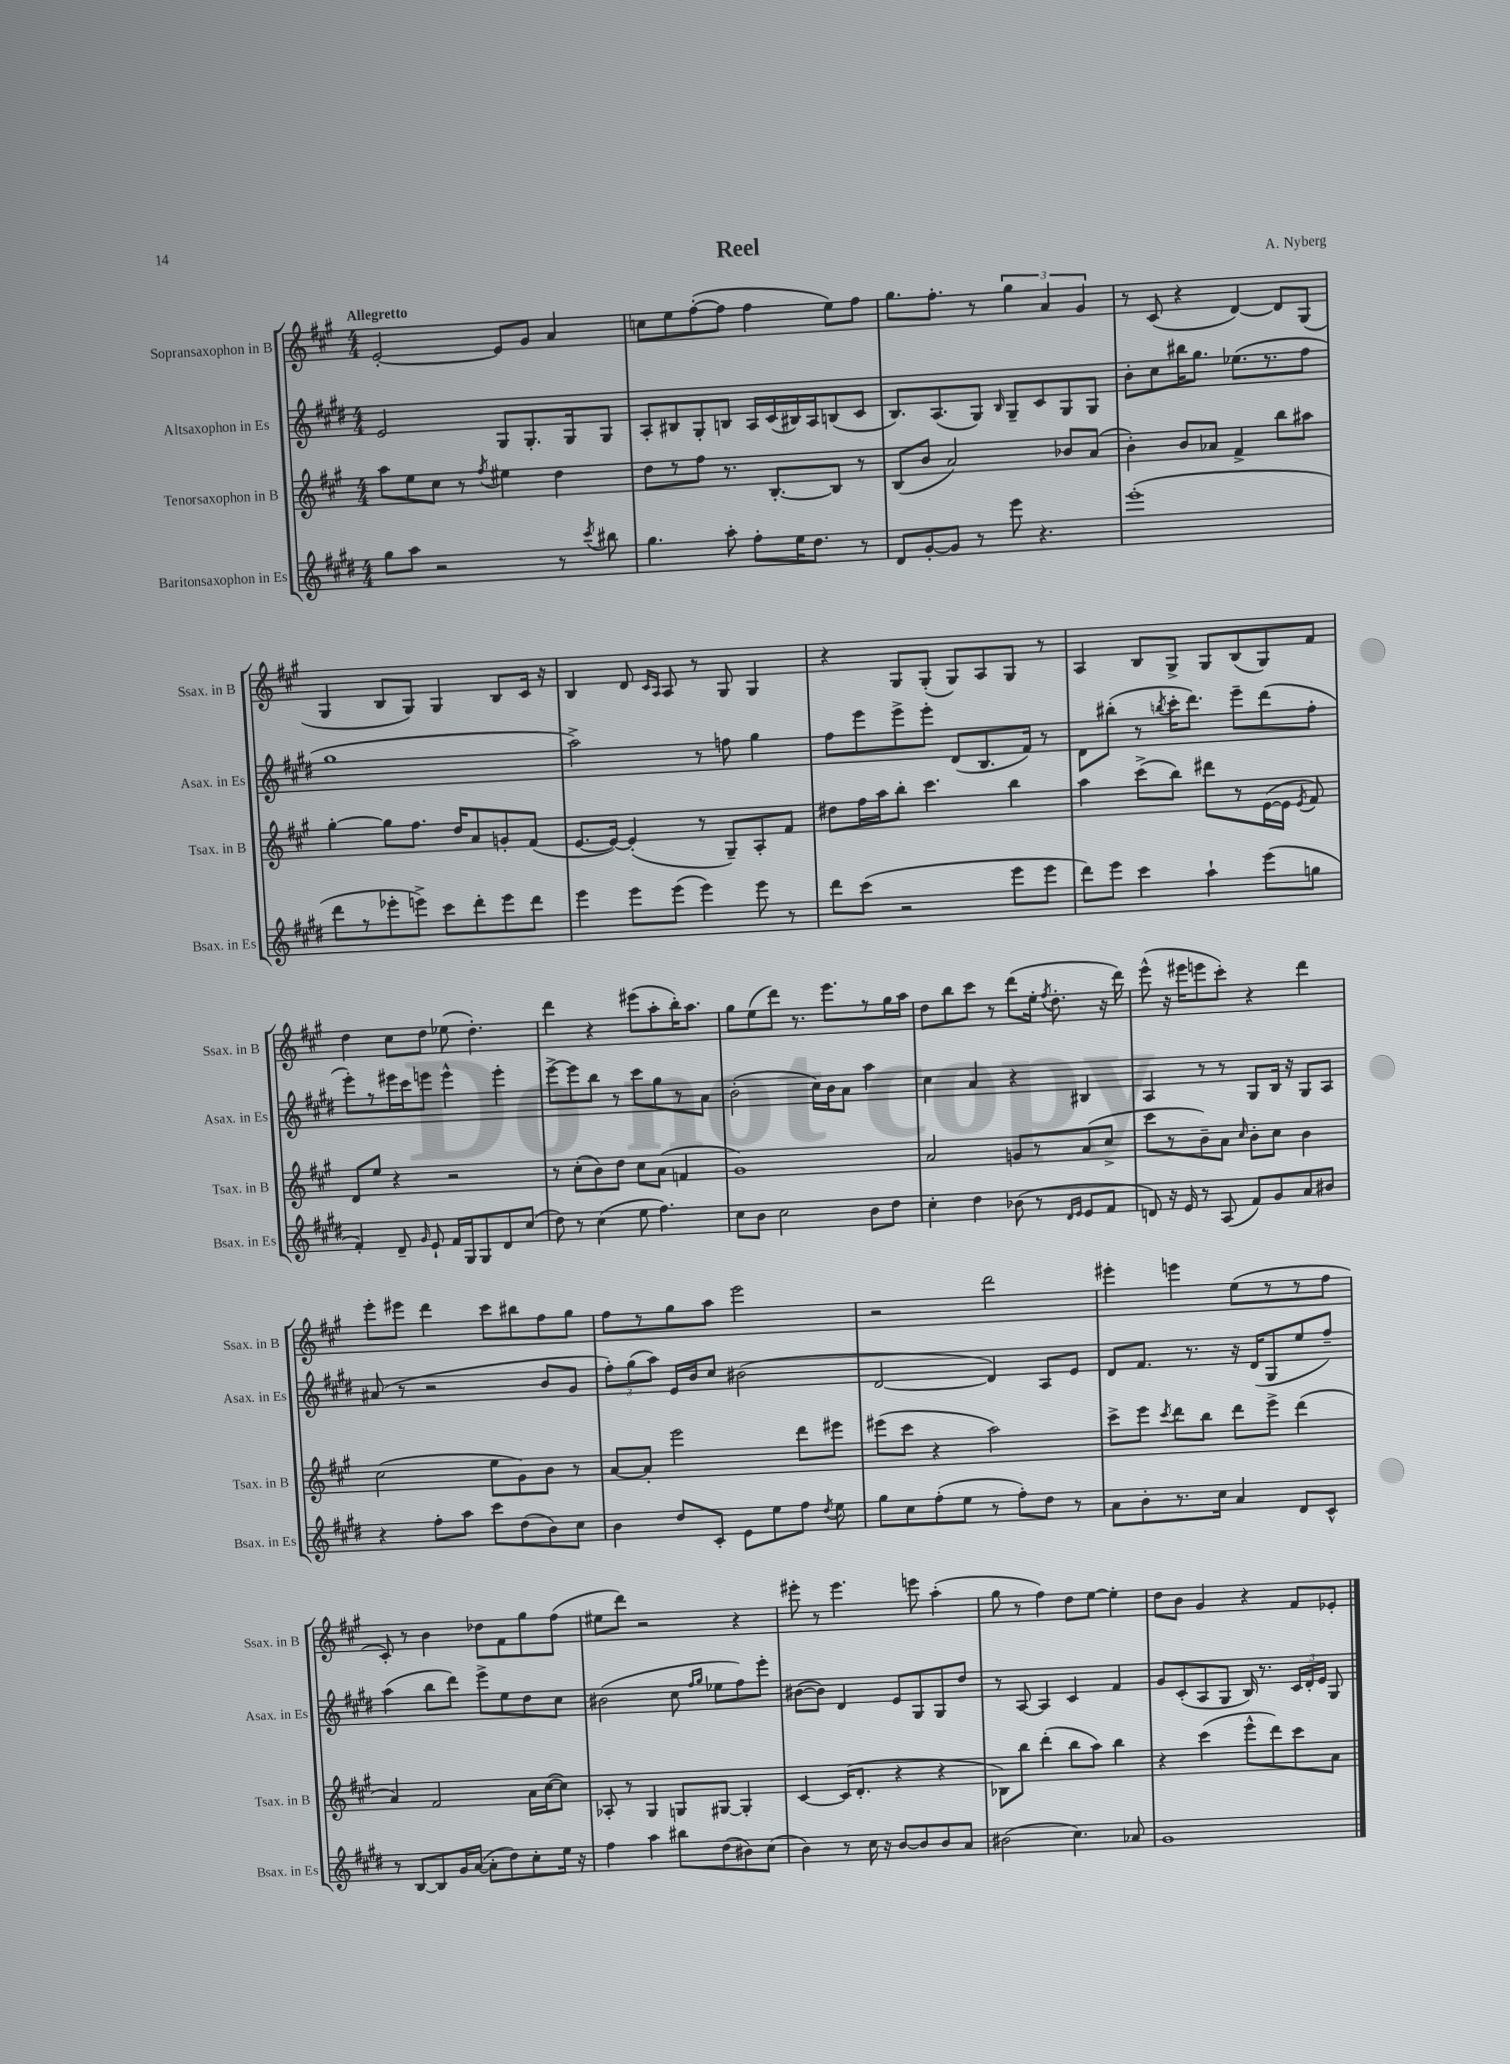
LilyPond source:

\header { title = "Reel" composer = "A. Nyberg" }
<<
\new StaffGroup <<
\new Staff = "s0" \with { instrumentName = "Sopransaxophon in B" shortInstrumentName = "Ssax. in B" } {
    \clef treble \key a \major \numericTimeSignature \time 4/4 \tempo "Allegretto"
    \autoBeamOff e'2~-. e'8[ gis'8] a'4 |
    c''8[ e''8 fis''8~-.( fis''8] fis''4 e''8[) fis''8] |
    gis''8.[ fis''8.]-. r8 \tuplet 3/2 { gis''4 a'4 gis'4 } |
    r8 cis'8( r4 d'4~) d'8[ gis8]( |
    gis4 b8[ gis8]) gis4 b8[ cis'16] r16 |
    b4 d'8 \grace { cis'16[ a16] } a8 r8 gis8 gis4 |
    r4 gis8[ gis8]-.( gis8[) a8 gis8] r8 |
    a4 b8[ gis8]-> gis8[ b8( gis8) fis'8] |
    d''4 cis''8[ d''8] ees''8( d''4.-.) |
    d'''4 r4 eis'''8[( a''8-. b''16-.) a''8.] |
    gis''8[ e''8( d'''8]) r8. e'''8.[ r8 gis''16 a''16] |
    d''8[ b''8 cis'''8] r8 d'''8[( e''16]-. \acciaccatura { fis''8 } d''8.-. r16 d'''16) |
    e'''8-^( r16 eis'''16[ e'''8 cis'''8]-.) r4 d'''4 |
    e'''8[-. eis'''8] d'''4 cis'''8[ bis''8 fis''8 gis''8] |
    fis''8[ r8 gis''8 a''8] e'''2 |
    r2 d'''2 |
    eis'''4-. e'''4 e''8[( r8 r8 fis''8] |
    cis'8-.) r8 b'4 des''8[ fis'8 gis''8 fis''8]( |
    eis''8[ d'''8]) r2 r4 |
    eis'''8-. r8 eis'''4. e'''8 a''4-.( |
    gis''8 r8 fis''4) d''8[ e''8]~ e''4-. |
    d''8[ b'8] gis'4 r4 fis'8[ ees'8]-. \bar "|." |
}
\new Staff = "s1" \with { instrumentName = "Altsaxophon in Es" shortInstrumentName = "Asax. in Es" } {
    \clef treble \key e \major \numericTimeSignature \time 4/4
    \autoBeamOff e'2 gis8[ gis8.-. gis16 gis8] |
    a8[-. bis8 gis8-. b8] a16[ cis'16( bis16) a16 b8( cis'8] |
    b8.[) a8.( gis8]) \grace { b16 } gis8[-- cis'8 gis8 gis8] |
    b'8[-. cis''8 bis''16 gis''8.] ees''8.[( r8. fis''8] |
    gis''1 |
    a''2->) r8 f''8 gis''4 |
    fis''8[ e'''8 e'''8-> e'''8]-. dis'8[( b8. fis'16]) r8 |
    dis'8[ bis''8]-.( r8 \acciaccatura { b''8 } cis'''16[-. dis'''8.]) e'''8[-- dis'''8( fis''8]-. |
    e'''8[-.) r8 eis'''16 cis'''16 e'''8] e'''4-^ e'''4-. |
    e'''8[~-> e'''8 b''8] r8 cis'''8[ gis''8 r8 a'8] |
    b'2-.( cis''16[) b'16 a'8] a''4 |
    cis''4 a'4 r4 bis4 |
    a4 r8 r8 gis8[ b16] r16 gis8[ a8] |
    ais'8( r8 r2 b'8[ gis'8] |
    \tuplet 3/2 { fis''8[-.) gis''8( a''8]) } e'16[ b'16 cis''8] bis'2( |
    dis'2~ dis'4) a8[ e'8] |
    dis'8[ fis'8.] r8. r16 dis'16[( gis8 e''8 fis''8]--) |
    a''4( b''8[ dis'''8]) e'''8[-> e''8 dis''8 cis''8] |
    bis'2( cis''8 \grace { fis''16[ gis''16] } ees''8[ fis''8) e'''8]-. |
    bis'8[~( bis'8]) dis'4 e'8[ gis8 gis8 dis''8] |
    r8 a8~ a4 cis'4 fis'4 |
    gis'8[ cis'8-.( a8 gis8] b16) r8. \tuplet 3/2 { cis'16[ dis'16-. e'16] } gis8 \bar "|." |
}
\new Staff = "s2" \with { instrumentName = "Tenorsaxophon in B" shortInstrumentName = "Tsax. in B" } {
    \clef treble \key a \major \numericTimeSignature \time 4/4
    \autoBeamOff a''8[ e''8 cis''8] r8 \acciaccatura { fis''8 } eis''4 d''4 |
    d''8[ r8 fis''8] r8. b8.[~-. b8] r8 |
    b8[( b'8] a'2) bes'8[ a'8]( |
    b'4-.) b'8[ aes'8] fis'4-> b''8[ ais''8] |
    gis''4~-. gis''8[ fis''8.] d''16[ a'8 g'8-. fis'8]( |
    e'8.[~ e'16]~) e'4-.( r8 gis8[--) a8-. fis'8] |
    dis''8[ fis''16 a''16 b''8]-. cis'''4. b''4 |
    a''4 cis'''8[->( b''8]) dis'''8[ r8 e'16~( e'16] \acciaccatura { e'8 } fis'8) |
    d'8[ e''8] r4 r2 |
    r8 cis''8[-.( b'8) d''8] cis''8[ a'8]( f'4 |
    gis'1) |
    a'2 g'8[ r8 a'8( cis''8]-> |
    cis'''8[ r8 b'8--) a'8] \grace { cis''16 } b'8[-. cis''8] b'4 |
    cis''2( e''8[ gis'8) b'8] r8 |
    a'8[~ a'8]-. e'''2 d'''8[ eis'''8] |
    eis'''8[( cis'''8] r4 a''2) |
    cis'''8[-> e'''8] \acciaccatura { cis'''8 } d'''8[ b''8] d'''8[ e'''8]-> d'''4( |
    a'4) fis'2 a'16[ cis''16~( cis''8]) |
    aes8-. r8 gis4 g8[ gis8]~ gis4-. |
    cis'4~ cis'16[( d'8.]-. r4 r4 |
    bes8[) b''8] d'''4-.( b''8[ a''8]) b''4 |
    r4 cis'''4( e'''8[-^ d'''8) cis'''8 a'8] \bar "|." |
}
\new Staff = "s3" \with { instrumentName = "Baritonsaxophon in Es" shortInstrumentName = "Bsax. in Es" } {
    \clef treble \key e \major \numericTimeSignature \time 4/4
    \autoBeamOff gis''8[ a''8] r2 r8 \acciaccatura { cis'''8 } bis''8 |
    gis''4. a''8-. fis''8[-. e''16 dis''8.] r8 |
    dis'8[ gis'8~-. gis'8] r8 e'''8 r4. |
    e'''1-.( |
    dis'''8[ r8 ees'''8-. e'''8]->) cis'''8[ dis'''8-. e'''8 dis'''8] |
    e'''4 e'''8[ e'''8]( e'''4) e'''8 r8 |
    dis'''8[ cis'''8]( r2 e'''8[ e'''8] |
    dis'''8[) e'''8] cis'''4 a''4-! e'''8[( g''8] |
    fis'4-.) dis'8-- \grace { gis'16 } e'8-! fis'16[ gis16 gis8 dis'8 cis''8]( |
    dis''8) r8 cis''4( e''8 fis''4.) |
    cis''8[ b'8] cis''2 b'8[ dis''8] |
    cis''4-. dis''4 bes'8( r8 \grace { dis'16[ e'16] } e'8[ fis'8] |
    d'8) r16 e'16 r8 a8( fis'8[) gis'8 a'8 bis'8] |
    r4 fis''8[-. a''8] cis'''8[ dis''8( b'8) cis''8] |
    b'4 dis''8[ cis'8]-. e'8[ e''8 fis''8] \acciaccatura { dis''8 } e''8 |
    gis''8[ cis''8 fis''8-.( e''8] r8 fis''8[-.) dis''8] r8 |
    a'8[ b'8-. r8. cis''16] a'4 dis'8[ cis'8]-^ |
    r8 b8[~ b8 gis'16 a'16]~( a'8[-. dis''8) cis''8-. e''16] r16 |
    fis''4 a''4 bis''8[ dis''8( bis'8) cis''8]( |
    b'4) r8 cis''16 r16 b'8[~ b'8 b'8 a'8] |
    bis'2( cis''4.) aes'8 |
    gis'1 \bar "|." |
}
>>
>>
\layout { \context { \Score \remove "Bar_number_engraver" } }
